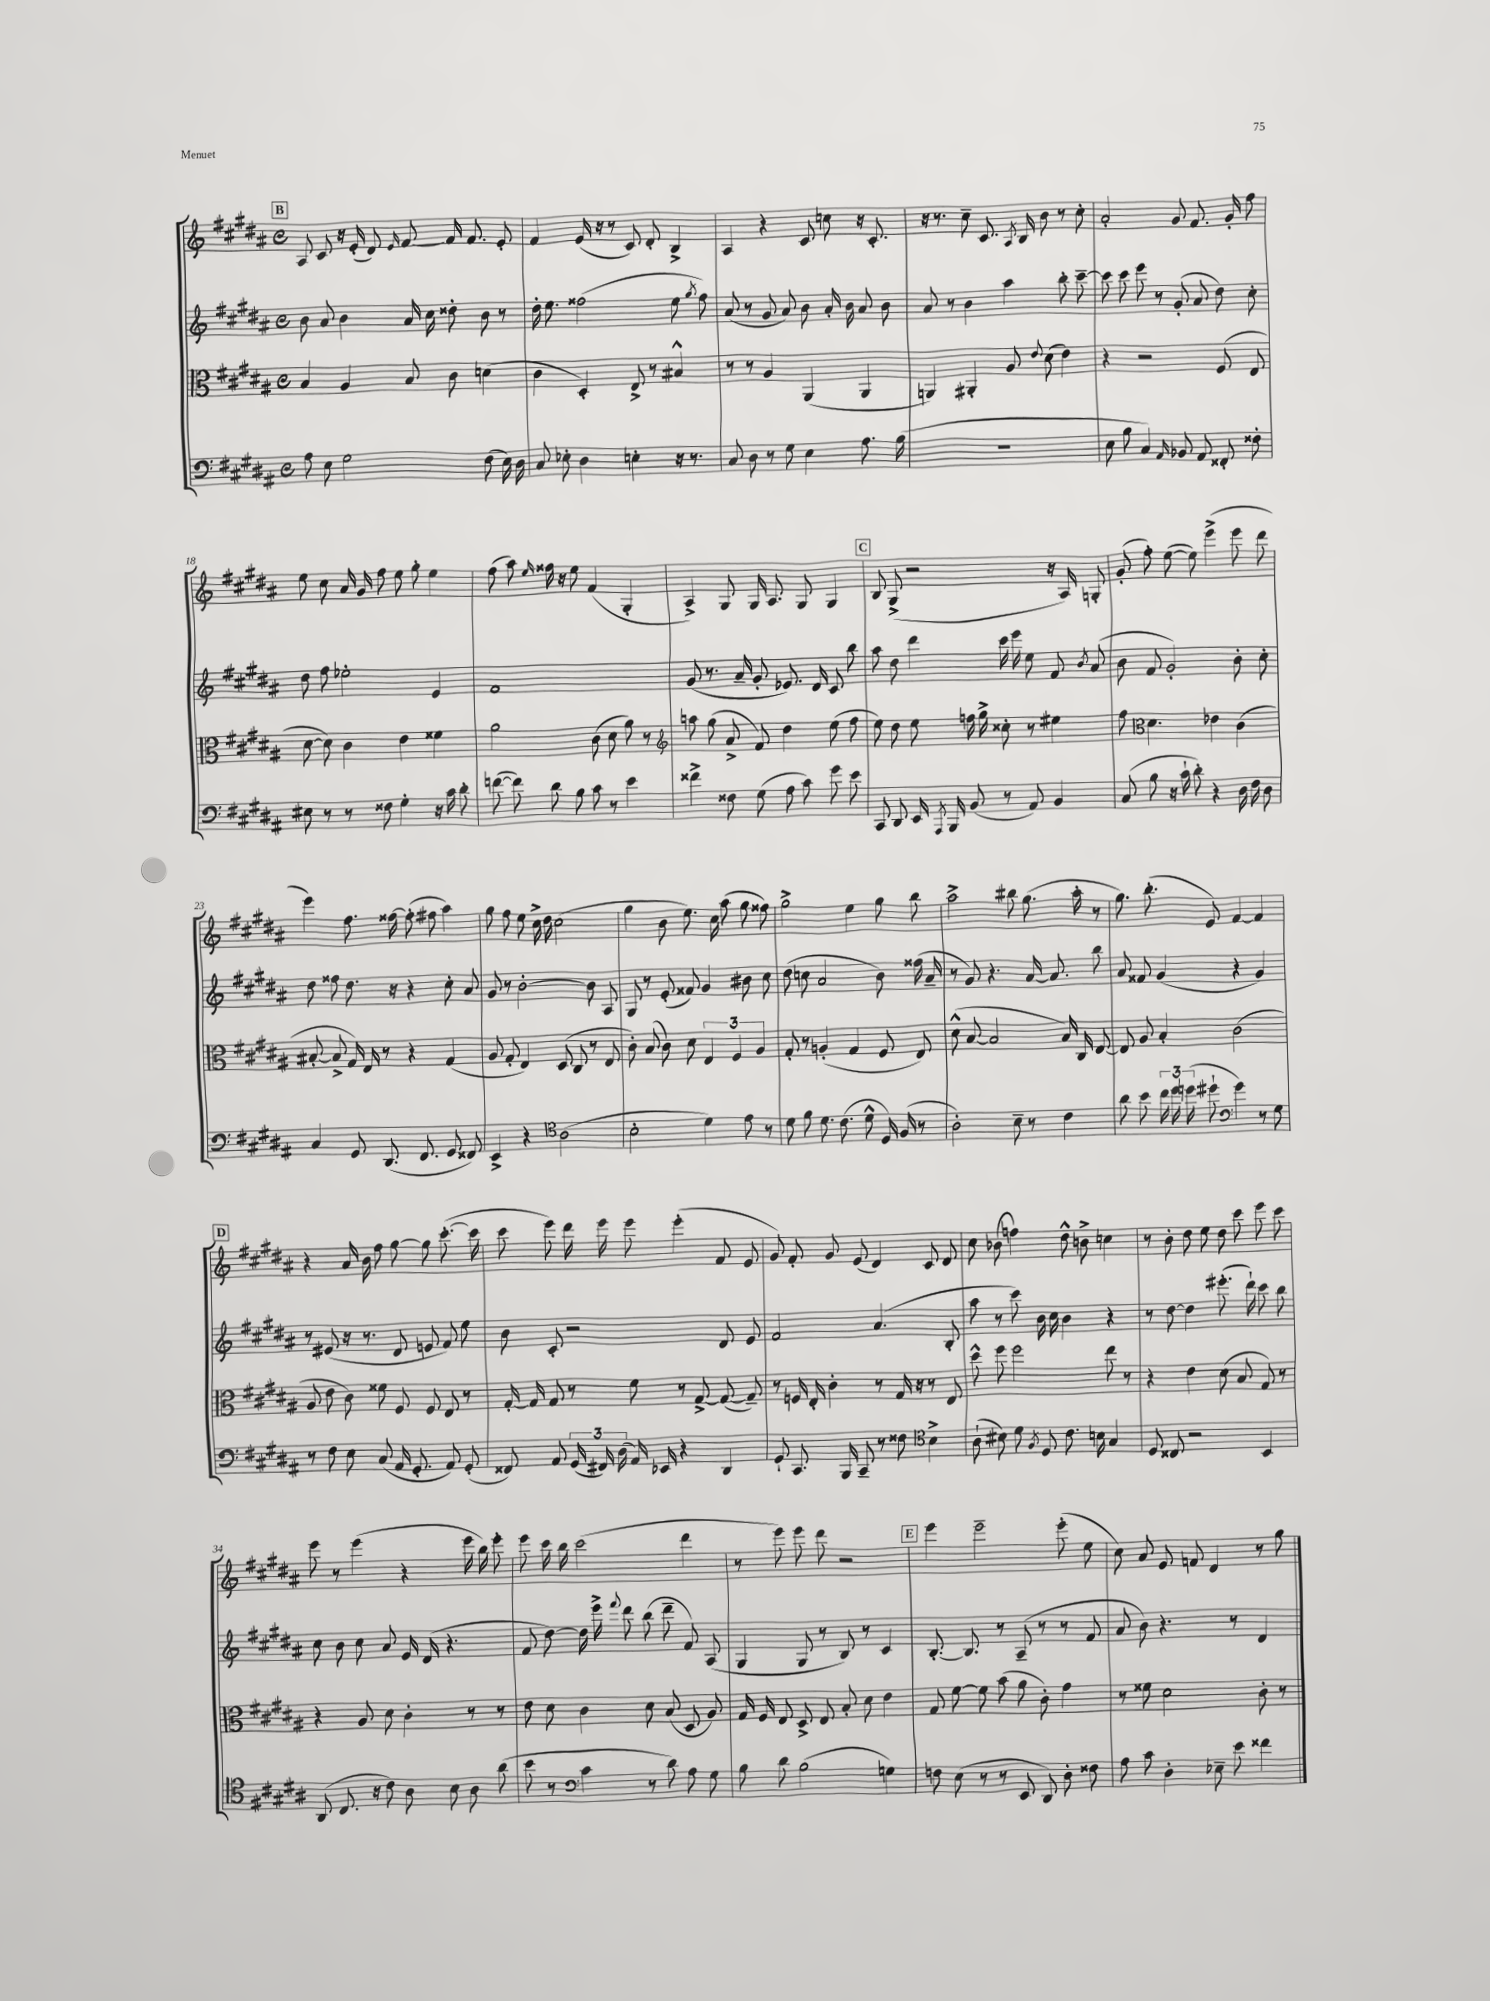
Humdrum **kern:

**kern	**kern	**kern	**kern
*staff4	*staff3	*staff2	*staff1
*clefF4	*clefC3	*clefG2	*clefG2
*k[f#c#g#d#a#]	*k[f#c#g#d#a#]	*k[f#c#g#d#a#]	*k[f#c#g#d#a#]
*M4/4	*M4/4	*M4/4	*M4/4
*met(c)	*met(c)	*met(c)	*met(c)
8A#	4B	8b	8A#
8E	.	8a#	8c#
2G#	4A#	4b	16r
.	.	.	(16e'
.	.	.	8d#)
.	.	.	16qqe
.	8B	16a#	[8f#
.	.	16cc#	.
.	8c#	8dd##'	16f#]
.	.	.	8.f#
(8F#	(4d	8b	.
16E)	.	8r	8e'
16D#	.	.	.
=	=	=	=
8C#	4c#	16dd#'	4f#
.	.	8.ee	.
8E-'	.	.	.
4D#	4D#')	(2ff##	(16e
.	.	.	16r
.	.	.	8r
4E'	8E^	.	8c#)
.	8r	.	8d#'
16r	4B#^^	8ee	4B^
8.r	.	.	.
.	.	8qgg#	.
.	.	8ff##)	.
=	=	=	=
8C#	8r	(8a#	4A#
8D#	8r	8r	.
8r	4A#	8g#	4r
8G#	.	8a#)	.
4E	(4AA#	8b	8c#
.	.	16a#'	8cc
.	.	16b	.
8.A#	4AA#	8a#	16r
.	.	.	8.c#'
.	.	8b	.
(16B	.	.	.
=	=	=	=
1r	4AA)	8a#	16r
.	.	.	8.r
.	.	8r	.
.	4AA#'	4b	8cc#~
.	.	.	8.c#
.	8A#	4aa#	.
.	.	.	8qA#
.	.	.	16B
.	8qqe	.	.
.	(8d#	.	8b
.	4e)	8bb'	8r
.	.	[8ccc#~	8cc#'
=	=	=	=
8E	4r	8ccc#]	2a#'
8B	.	8ccc#	.
4C#)	2r	8eee	.
.	.	8r	.
16qqAA#	.	.	.
8BB-	.	(8g#'	8g#
8AA#	.	8a#	8.f#
8FF##'	(8F#	8dd#)	.
.	.	.	16g#'
8F##'	8E	8cc#'	8ff#
=	=	=	=
8E#	[8d#	8dd#	8ee
8r	8d#])	8ff#	8cc#
8r	4c#	2ee-'	16a#
.	.	.	16g#
8F##	.	.	8ff#
4G#'	4e	.	8ee
.	.	.	8gg#'
16r	4f##	4e	4ee
16c#	.	.	.
8d#'	.	.	.
=	=	=	=
([8f	2a#	1f#	(8ff#
8f])	.	.	8aa#)
.	.	.	16qqee
8d#	.	.	16ff##
.	.	.	16r
8B	.	.	8ee
8c#	(8c#	.	(4f#
8r	8d#	.	.
4e	8a#)	.	4G#'
.	8r	.	.
=	=	=	=
*	*clefG2	*	*
4f##^	8aa	(8g#	4A#^)
.	(8gg#	8.r	.
8F##	8a#^	.	8G#
.	.	16a#~	.
(8G#	8f#)	8g#'	16G#
.	.	.	8.A#
8A#	4dd#	8.e-)	.
8c#)	.	.	8G#
.	.	16d#	.
8g#	(8ee	8c#	4G#
8e	8ff#	8bb	.
=	=	=	=
8CC#	8ee)	8aa#	8B
8DD#	8dd#	8dd#	(8G#^
16EE	8ee	4ddd#	2r
8qAAA#	.	.	.
16BBB	.	.	.
(8BB	16ff	.	.
.	16gg#^	.	.
8r	8cc##'	16ccc#	.
.	.	16eee	.
8AA#)	8r	8ee	.
4BB	4ee#	8f#	16r
.	.	.	16A#)
.	.	8qb	.
.	.	(8a#	8G'
=	=	=	=
(8C#	8ff#	8b	(8g#'
*	*clefC3	*	*
8B	4.d#	8f#	8ff#')
16r	.	2g#')	([8ee
16c#`	.	.	.
8d#')	.	.	8ee])
4r	4e-	.	(4eee^
16D#	(4c#	8b'	8eee
16F#	.	.	.
8D#	.	8cc#'	8ddd#
=	=	=	=
4C#	[8B#'	8dd#	4eee)
.	8B#^]	8ff##	.
8GG#	16G#)	8.dd#	8.ff#
.	16E	.	.
(8.DD#	8r	.	.
.	.	16r	[16ff##
.	4r	4r	(8ff##']
8.FF#	.	.	.
.	.	.	8ff#
8GG#	(4G#	8cc#'	4aa#)
8FF##)	.	8a#	.
=	=	=	=
4EE^	8A#	8g#	8gg#
.	8G#'	8r	8ff#
4r	4E)	[2b'	8ee
.	.	.	16cc#^
.	.	.	16dd#
*clefC4	*	*	*
(2A#	(8D#	.	(2cc#
.	8C#	.	.
.	8r	8b]	.
.	8E	8A#	.
=	=	=	=
2B'	8c#')	8G#	4gg#
.	(8B	8r	.
.	8c#)	(8e'	8b
.	8d#	8f##)	8.ee)
4d#)	6E	4g#	.
.	.	.	16cc#
.	.	.	(8aa#
.	6F#	.	.
8e	.	8b#	8gg#
.	6A#	.	.
8r	.	8cc#	8ff##)
=	=	=	=
8d#	8G#'	(8dd#	2gg#^
8f#	8r	8cc	.
8.d#	(4A'	2a#	.
(8.c#	.	.	.
.	4G#	.	4ee
8d#^^	.	.	.
16D#)	8F#	8b)	8gg#
(16F#	.	.	.
8r	8E)	(16ff##	8bb
.	.	16a#~	.
=	=	=	=
2A#')	(8d#^^	8r	2aa#^
.	[8B	8g#)	.
.	2B]	4.r	.
8B~	.	.	8bb#
8r	.	[16a#	(8.gg#
.	.	8.a#]	.
4c#	16B)	.	.
.	16C#	.	16aa#'
.	[8E	8bb	8r
=	=	=	=
8a#	8E]	8a#	8.gg#)
8b	8A#	8f##	.
.	.	.	(8.bb'
24cc#	4B'	(4g#	.
24dd#	.	.	.
(24dd	.	.	.
8dd#`	.	.	8e)
*clefF4	*	*	*
4g#)	(2c#	4r	[4f#
8r	.	4g#)	4f#]
8G#	.	.	.
=	=	=	=
8r	8A#	8r	4r
8F#	8e	(8e#	.
8E	8c#)	16r	16a#
.	.	8.r	16b
(8C#	8f##	.	8ff#
16AA#	8F#	8d#	[8gg#
8.GG#'	.	.	.
.	8F#	8e	8gg#]
8AA#)	8E	8f#)	([8.ccc#'
(8GG#'	8r	8ee	.
.	.	.	16ccc#]
=	=	=	=
8FF##)	[16G#'	8b	8ccc#
.	16G#]	.	.
8AA#	8G#	8c#'	8eee)
(24GG#	8r	2r	16ddd#
24FF#)	.	.	.
.	.	.	16eee
(24D#	.	.	.
16AA#)	8f#	.	8eee
16EE-	.	.	.
4r	8r	.	(4eee'
.	[8G#^	.	.
4DD#	(8G#_	8d#	8f#
.	8G#~])	8e	8e
=	=	=	=
8GG#`	8r	2f#	8g#)
8.CC#	16F	.	8f#'
.	16E'	.	.
.	4c#'	.	8g#
16BBB	.	.	.
8CC#~	.	.	(8e
8r	8r	(4.a#	4d#)
8F##	16G#	.	.
.	16r	.	.
*clefC4	*	*	*
4B^	8r	.	8c#
.	8E	8B'	8d#
=	=	=	=
(8A#`	8dd#^^	8aa#	8cc#
8B#)	8ff#	8r	(8b-
8d#	2ff#	8ccc#)	4ff)
8qF#	.	.	.
8D#	.	16b	.
.	.	16cc#	.
8.c#	.	4b	8dd#^^
.	.	.	8b^
16B	.	.	.
4G#	8ee	4r	4cc
.	8r	.	.
=	=	=	=
8D#	4r	8r	8r
8C##	.	[8dd#	8b'
2r	4e	4dd#]	8dd#
.	.	.	8ee
.	(8d#	(8.eee#'	8dd#
.	8B	.	8ccc#
.	.	16ddd#`)	.
4BB	8G#)	8ccc#	8eee
.	8r	8bb	8ccc#
=	=	=	=
(8AA#	4r	8cc#	8eee
8.C#	.	8b	8r
.	8A#	8cc#	(4eee
16r	.	.	.
8c#)	8d#	8a#	.
8A#	4c#'	16e	4r
.	.	(16d#	.
8B	.	4.r	.
8A#	8r	.	16eee
.	.	.	16bb)
(8a#	8r	.	8eee'
=	=	=	=
8b	8e	8f#	8eee
8r	8d#	[8dd#)	16ccc#
.	.	.	16bb
*clefF4	*	*	*
4c#	4c#	16dd#]	(2ccc#
.	.	16eee^	.
.	.	8qqfff#	.
.	.	8ddd#	.
8r	8d#	(8bb	.
8d#)	(8B	8ddd#~	.
8A#	8D#	8f#)	4ddd#
8G#	8A#)	(8A#	.
=	=	=	=
8B	16G#	4G#	8r
.	16F#	.	.
8d#	8E	.	8eee)
(2B	8D#^	8G#	8eee
.	8E	8r	8ddd#
.	8B'	8B)	2r
.	8d#	8r	.
4G)	4e	4c#	.
=	=	=	=
8F	8G#	[8.B'	4eee
(8E	[8f#	.	.
.	.	8.B]	.
8r	8f#]	.	2eee~
8r	(8b	8r	.
8EE	8a#	(8A#~	.
8DD#)	8c#')	8r	.
8D#'	4g#	8r	(8eee'
8F##	.	8f#	8ee
=	=	=	=
8A#	8r	8a#	8cc#)
8c#	8f##	8b)	8a#
4D#'	2d#	4.r	8e
.	.	.	8f
8E-~	.	.	4d#
8e	.	8r	.
4f##	8c#'	4d#	8r
.	8r	.	8gg#
==	==	==	==
*-	*-	*-	*-
